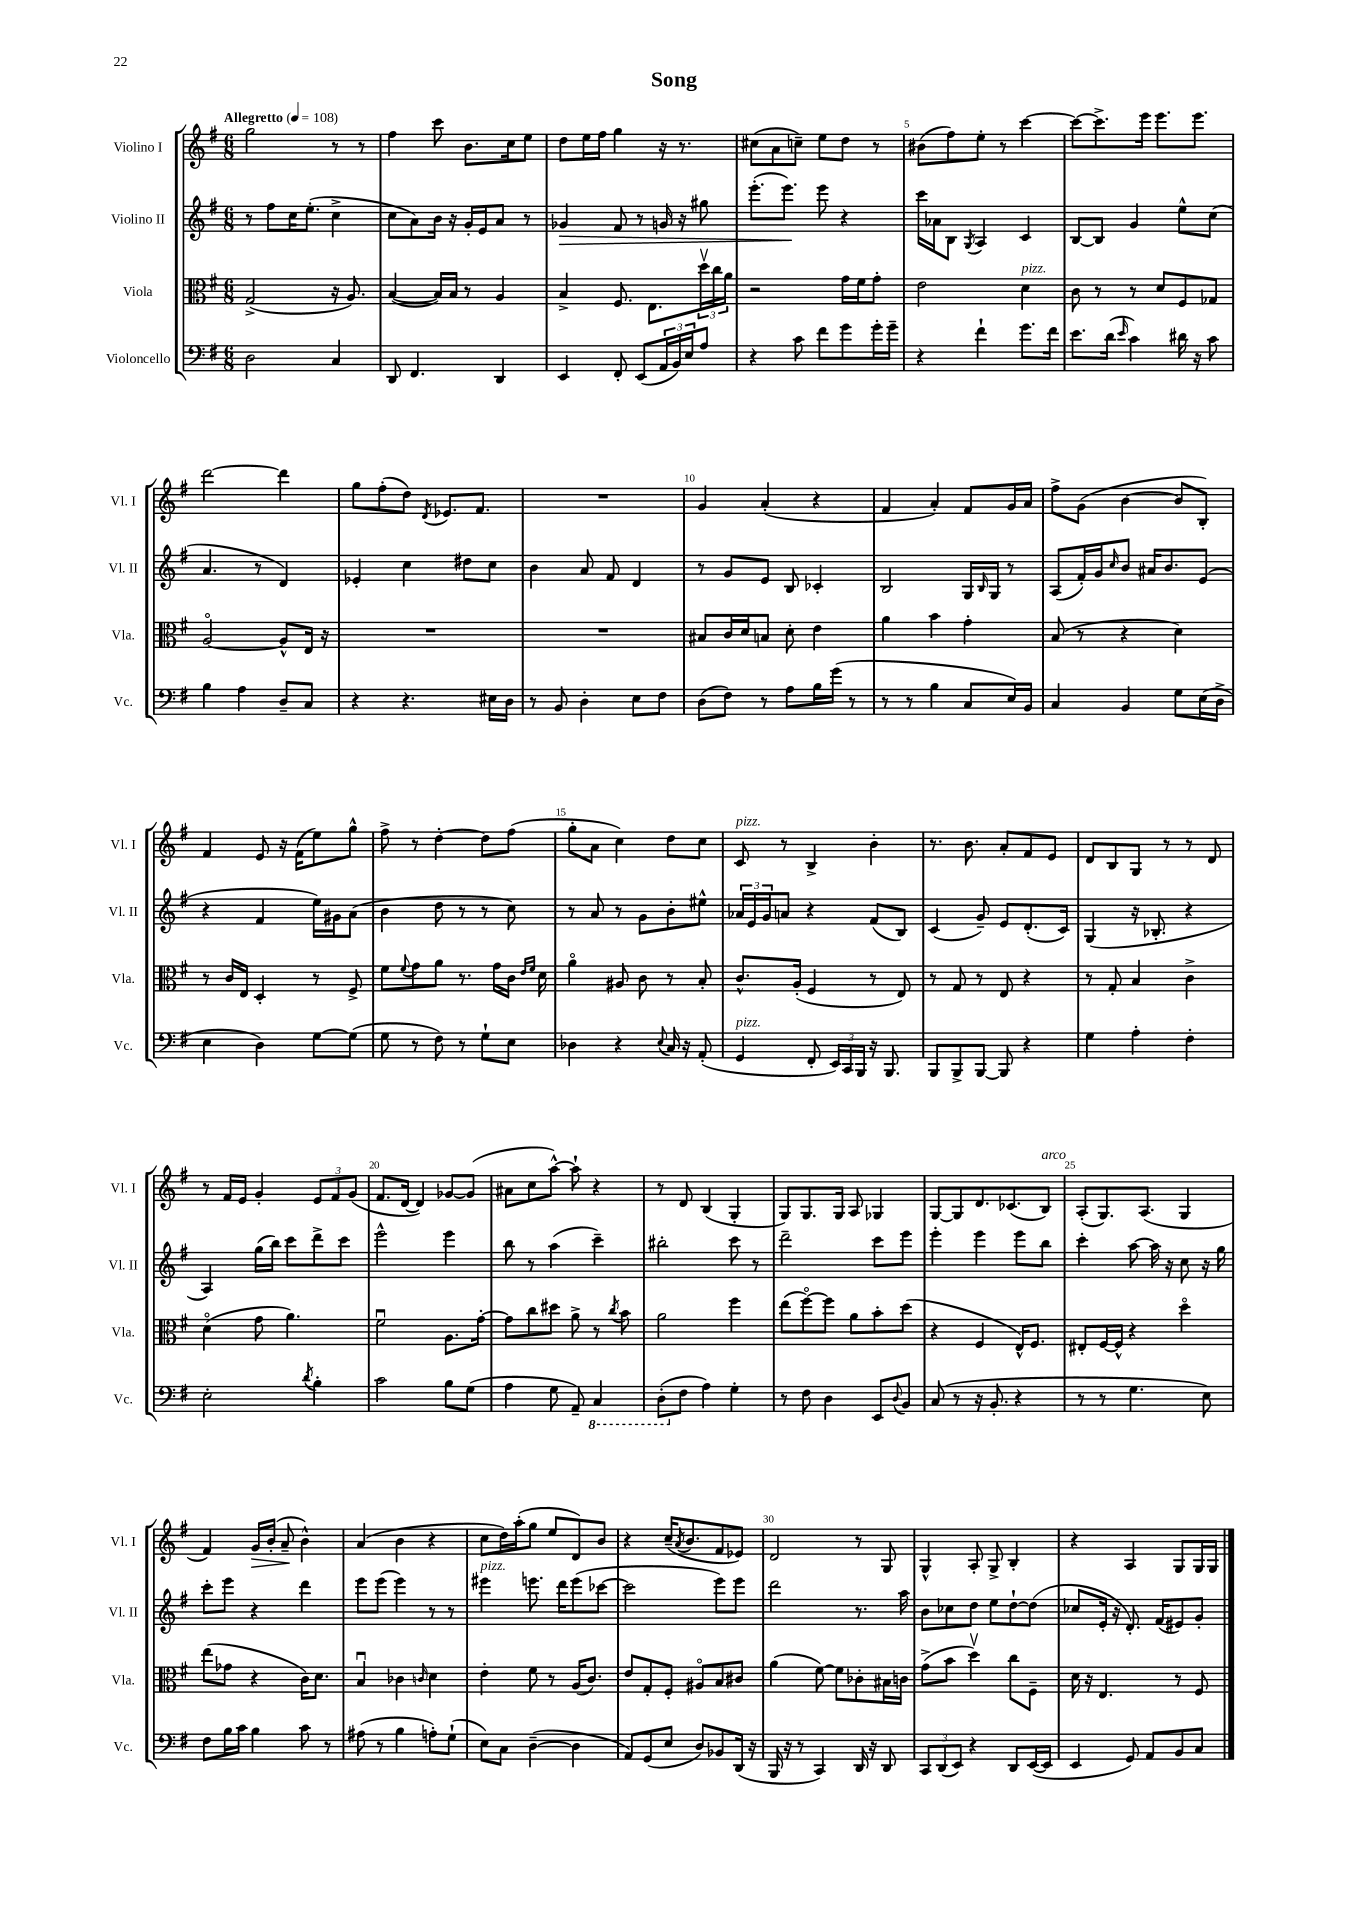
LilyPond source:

\header { title = "Song" }
<<
\new StaffGroup <<
\new Staff = "s0" \with { instrumentName = "Violino I" shortInstrumentName = "Vl. I" } {
    \clef treble \key g \major \numericTimeSignature \time 6/8 \tempo "Allegretto" 4 = 108
    g''2 r8 r8 |
    fis''4 c'''8 b'8. c''16 e''8 |
    d''8 e''16 fis''16 g''4 r16 r8. |
    cis''8( a'8 c''8--) e''8 d''8 r8 |
    bis'8( fis''8) e''8-. r8 c'''4~ |
    c'''8~ c'''8.-> e'''16 e'''8. e'''8. |
    d'''2~ d'''4 |
    g''8 fis''8-.( d''8) \acciaccatura { d'8 } ees'8. fis'8. |
    R2. |
    g'4 a'4-.( r4 |
    fis'4 a'4-.) fis'8 g'16 a'16 |
    fis''8-> g'8( b'4~ b'8 b8-.) |
    fis'4 e'8 r16 fis'16( e''8) g''8-^ |
    fis''8-> r8 d''4~-. d''8 fis''8( |
    g''8-. a'8 c''4) d''8 c''8 |
    c'8^\markup { \italic "pizz." } r8 b4-> b'4-. |
    r8. b'8. a'8-. fis'8 e'8 |
    d'8 b8 g8 r8 r8 d'8 |
    r8 fis'16 e'16 g'4-. \tuplet 3/2 { e'8 fis'8 g'8( } |
    fis'8. d'16~ d'4) ges'8~ ges'8( |
    ais'8 c''8 a''8~-^) a''8-! r4 |
    r8 d'8 b4( g4-. |
    g8) g8. g16 a8 ges4 |
    g8~ g8 d'8. ces'8.( b8^\markup { \italic "arco" }) |
    a8-.( g8.) a8.( g4 |
    fis'4) g'16\> b'16-.( a'8--\! b'4-^) |
    a'4( b'4 r4 |
    c''8 d''16) a''16-.( g''8 e''8 d'8) b'8 |
    r4 c''16--( \acciaccatura { a'8 } b'8. fis'8 ees'8) |
    d'2 r8 g8 |
    g4-^ a8-. g8-> b4-. |
    r4 a4 g8 g16 g16 \bar "|." |
}
\new Staff = "s1" \with { instrumentName = "Violino II" shortInstrumentName = "Vl. II" } {
    \clef treble \key g \major \numericTimeSignature \time 6/8
    r8 fis''8 c''16 e''8.-.( c''4-> |
    c''8 a'8) b'16 r16 g'16-. e'16 a'8 r8 |
    ges'4\> fis'8 r8 g'16 r16 gis''8 |
    e'''8.-.( e'''8.\!) e'''8 r4 |
    c'''16 aes'16 b8 \acciaccatura { g8 } a4 c'4 |
    b8~ b8 g'4 e''8-^ c''8( |
    a'4. r8 d'4) |
    ees'4-. c''4 dis''8 c''8 |
    b'4 a'8 fis'8 d'4 |
    r8 g'8 e'8 b8 ces'4-. |
    b2 g16 \grace { b16 } g16 r8 |
    a8( fis'16-.) g'16 \grace { c''16 } b'8 ais'16 b'8. e'8( |
    r4 fis'4 e''16) gis'16 a'8( |
    b'4 d''8 r8 r8 c''8) |
    r8 a'8 r8 g'8 b'8-. eis''8-^ |
    \tuplet 3/2 { aes'16 e'16 g'16 } a'8 r4 fis'8( b8) |
    c'4( g'8--) e'8 d'8.-.( c'16) |
    g4( r16 bes8.-. r4 |
    a4) g''16( b''16) c'''8 d'''8-> c'''8 |
    e'''2-^ e'''4 |
    b''8 r8 a''4( c'''4--) |
    bis''2-. c'''8 r8 |
    d'''2-- c'''8 e'''8 |
    e'''4-. e'''4 e'''8 b''8 |
    c'''4-. a''8~ a''16 r16 c''8 r16 g''16 |
    c'''8-. e'''8 r4 d'''4 |
    e'''8 e'''8( e'''4) r8 r8 |
    eis'''4^\markup { \italic "pizz." } e'''8. d'''16 e'''8( ces'''8~ |
    ces'''2 e'''8) e'''8 |
    d'''2 r8. a''16 |
    b'8 ces''8 d''8 e''8 d''8~-! d''8( |
    ces''8 e'16-. r16 d'8.-.) fis'16( eis'8) g'8-. \bar "|." |
}
\new Staff = "s2" \with { instrumentName = "Viola" shortInstrumentName = "Vla." } {
    \clef alto \key g \major \numericTimeSignature \time 6/8
    g2->( r16 a8.) |
    b4~( b16) b16 r8 a4 |
    b4-> fis8. e8. \tuplet 3/2 { d''16\upbow c''16 a'16 } |
    r2 g'16 fis'16 g'8-. |
    e'2 d'4^\markup { \italic "pizz." } |
    c'8 r8 r8 d'8 fis8 ges8 |
    a2~\flageolet a8-^ e16 r16 |
    R2. |
    R2. |
    bis8 c'16 d'16 b8 d'8-. e'4 |
    a'4 b'4 g'4-. |
    b8( r8 r4 d'4) |
    r8 c'16 e16 d4-. r8 fis8-> |
    fis'8 \appoggiatura { fis'8 } g'8 a'8 r8. g'16 c'16 \grace { e'16 fis'16 } d'16 |
    a'4\flageolet ais8 c'8 r8 b8-. |
    c'8.-^ a16-.( fis4 r8 e8) |
    r8 g8 r8 e8 r4 |
    r8 g8-. b4 c'4-> |
    d'4\flageolet( g'8 a'4.) |
    fis'2\downbow a8. g'16~-. |
    g'8 c''8 dis''8 a'8-> r8 \acciaccatura { c''8 } b'8 |
    a'2 fis''4 |
    e''8( fis''8~\flageolet) fis''8 a'8 b'8-. d''8( |
    r4 fis4 e16-^) fis8. |
    eis8-. fis16~ fis16-^ r4 d''4\flageolet |
    e''8( ges'8 r4 c'16) d'8. |
    b4\downbow ces'4 \grace { c'16 } d'4 |
    e'4-. fis'8 r8 a16( c'8.) |
    e'8 g8-. fis8-. ais8\flageolet b8 cis'8 |
    a'4( fis'8~) fis'8 ces'8-. bis16 c'16 |
    g'8->( b'8 d''4\upbow) c''8 fis8-- |
    d'16 r16 e4. r8 fis8 \bar "|." |
}
\new Staff = "s3" \with { instrumentName = "Violoncello" shortInstrumentName = "Vc." } {
    \clef bass \key g \major \numericTimeSignature \time 6/8
    d2 c4 |
    d,8 fis,4. d,4 |
    e,4 fis,8-. e,8( \tuplet 3/2 { a,16 b,16) e16 } a8 |
    r4 c'8 fis'8 g'8 g'16-. g'16-- |
    r4 fis'4-! g'8. fis'16 |
    e'8. d'16( \grace { e'16 } c'4) dis'16 r16 c'8 |
    b4 a4 d8-- c8 |
    r4 r4. eis16 d16 |
    r8 b,8 d4-. e8 fis8 |
    d8( fis8) r8 a8 b16 g'16( r8 |
    r8 r8 b4 c8 e16) b,16 |
    c4 b,4 g8 e16( d16-> |
    e4 d4) g8~ g8( |
    g8 r8 fis8) r8 g8-! e8 |
    des4 r4 \appoggiatura { e8 } c16 r16 a,8-.( |
    g,4^\markup { \italic "pizz." } fis,8-. \tuplet 3/2 { e,16) c,16 b,,16 } r16 b,,8. |
    b,,8 b,,8-> b,,8~ b,,8 r4 |
    g4 a4-. fis4-. |
    e2-. \acciaccatura { d'8 } b4-. |
    c'2 b8 g8( |
    a4 g8 a,8--) \ottava #-1 c,4 |
    d,8-.( \ottava #0 fis8 a4) g4-. |
    r8 fis8 d4 e,8 \appoggiatura { d8 } b,8 |
    c8( r8 r16 b,8.-. r4 |
    r8 r8 g4. e8) |
    fis8 b16 c'16 b4 c'8 r8 |
    ais8( r8 b4 a8-.) g8-!( |
    e8) c8 d4~--( d4 |
    a,8) g,8( e8 d8) bes,8 d,16( r16 |
    b,,16 r16 r8 c,4) d,16 r16 d,8 |
    \tuplet 3/2 { c,8 d,8( e,8) } r4 d,8 e,16~( e,16 |
    e,4 g,8) a,8 b,8 c8 \bar "|." |
}
>>
>>
\layout { \context { \Score \override BarNumber.break-visibility = ##(#f #t #t) barNumberVisibility = #(every-nth-bar-number-visible 5) } }
